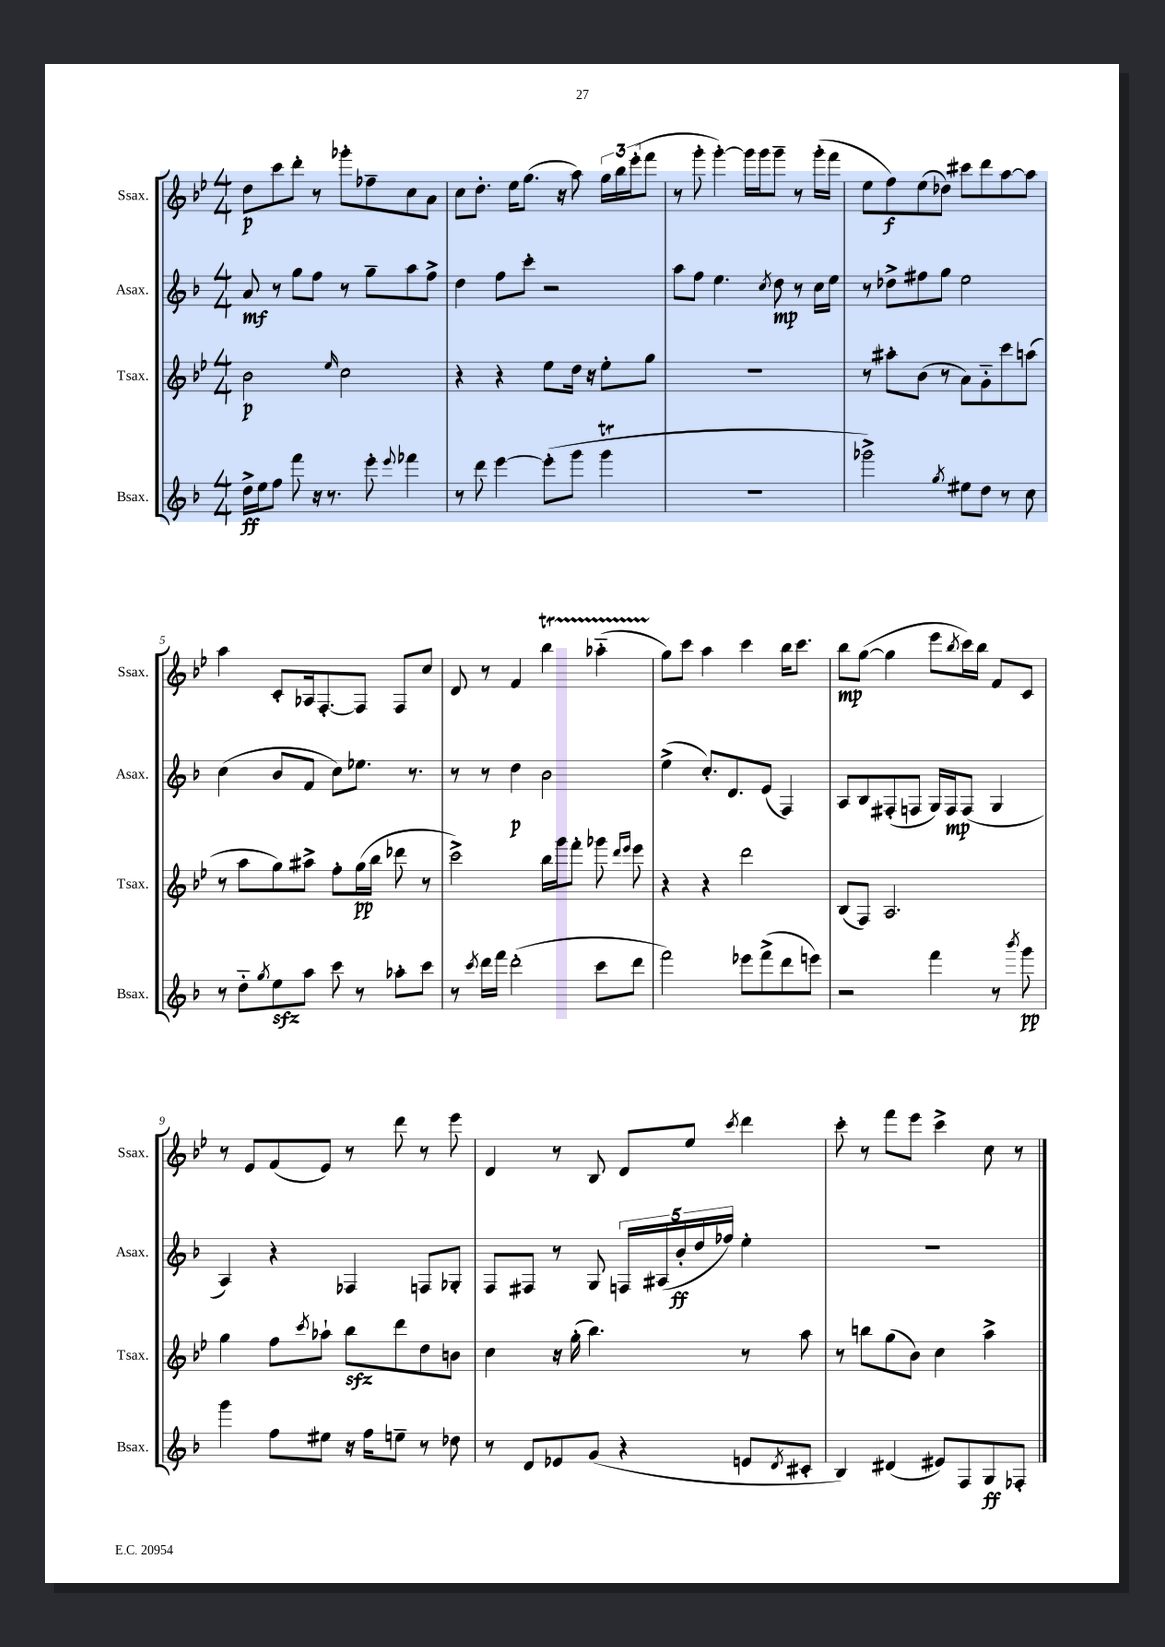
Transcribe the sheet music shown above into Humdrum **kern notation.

**kern	**dynam	**kern	**dynam	**kern	**dynam	**kern	**dynam
*part4	*part4	*part3	*part3	*part2	*part2	*part1	*part1
*staff4	*staff4	*staff3	*staff3	*staff2	*staff2	*staff1	*staff1
*I"Bsax.	*	*I"Tsax.	*	*I"Asax.	*	*I"Ssax.	*
*I'Bsax.	*	*I'Tsax.	*	*I'Asax.	*	*I'Ssax.	*
*clefG2	*	*clefG2	*	*clefG2	*	*clefG2	*
*k[b-]	*	*k[b-e-]	*	*k[b-]	*	*k[b-e-]	*
*M4/4	*	*M4/4	*	*M4/4	*	*M4/4	*
=1	=1	=1	=1	=1	=1	=1	=1
16dd^\LL	ff	2b-\	p	8a/	mf	8dd\L	p
16ee\J	.	.	.	.	.	.	.
8ff\J	.	.	.	8r	.	8ccc\	.
8fff\	.	.	.	8gg\L	.	8ddd'\J	.
16r	.	.	.	8ff\J	.	8r	.
8.r	.	.	.	.	.	.	.
.	.	16qqee-/	.	.	.	.	.
.	.	2cc\	.	8r	.	8ggg-X'\L	.
8eee'\	.	.	.	8gg~\L	.	8ff-X~\	.
8qqeee/	.	.	.	.	.	.	.
4fff-X\	.	.	.	8aa\	.	8cc\	.
.	.	.	.	8ff^\J	.	8a\J	.
=2	=2	=2	=2	=2	=2	=2	=2
8r	.	4r	.	4dd\	.	8cc\L	.
8ddd\	.	.	.	.	.	8.dd'\J	.
[4eee\	.	4r	.	8ff\L	.	.	.
.	.	.	.	.	.	16ee-\KL	.
.	.	.	.	8ccc'\J	.	(8.gg\J	.
(8eee'\L]	.	8ee-\L	.	2r	.	.	.
.	.	.	.	.	.	16r	.
8ggg\J	.	16dd\Jk	.	.	.	8aa\)	.
.	.	16r	.	.	.	.	.
4gggT\	.	8ee-'\L	.	.	.	24gg\LL	.
.	.	.	.	.	.	24bb-\	.
.	.	.	.	.	.	(24eee-'\J	.
.	.	8gg\J	.	.	.	8fff\J	.
=3	=3	=3	=3	=3	=3	=3	=3
1r	.	1r	.	8aa\L	.	8r	.
.	.	.	.	8ff\J	.	8ggg'\	.
.	.	.	.	4.ee\	.	[4ggg'\)	.
.	.	.	.	.	.	16ggg\LL]	.
.	.	.	.	.	.	16ggg\J	.
.	.	.	.	8qcc/	.	.	.
.	.	.	.	8dd\	mp	8ggg~\J	.
.	.	.	.	8r	.	8r	.
.	.	.	.	16cc\LL	.	(16ggg'\LL	.
.	.	.	.	16ee\JJ	.	16fff\JJ	.
=4	=4	=4	=4	=4	=4	=4	=4
2ggg-X^\)	.	8r	.	8r	.	8ee-\L	.
.	.	8aa#X'\L	.	8dd-X^\L	.	8ff\)	f
.	.	(8b-\J	.	8ff#X\	.	(8ee-\	.
.	.	8r	.	8gg\J	.	8dd-X\J)	.
8qgg/	.	.	.	.	.	.	.
8ee#X\L	.	8a\L)	.	2ee\	.	8ccc#X\L	.
8dd\J	.	8g\	.	.	.	8ddd\	.
8r	.	8ccc\	.	.	.	[8aa\	.
8cc\	.	(8aan\J	.	.	.	8aa\J]	.
!!LO:LB:g=z
=5	=5	=5	=5	=5	=5	=5	=5
8r	.	8r	.	(4cc\	.	4aa\	.
8dd\L	.	8aa\L	.	.	.	.	.
8qgg/	.	.	.	.	.	.	.
8eezz\	.	8gg\)	.	8b-/L	.	8c'/L	.
8aa\J	.	8aa#X^\J	.	8f/J	.	16A-X/k	.
.	.	.	.	.	.	[8.F'/	.
8ccc\	.	8ff'\L	.	8cc\L)	.	.	.
8r	.	(16gg\L	pp	8.ee-X\J	.	8F/J]	.
.	.	16bb-\JJ	.	.	.	.	.
8aa-X'\L	.	8ddd-X\	.	.	.	8F/L	.
.	.	.	.	8.r	.	.	.
8ccc\J	.	8r	.	.	.	8cc/J	.
=6	=6	=6	=6	=6	=6	=6	=6
8r	.	2ccc^\)	.	8r	.	8d/	.
8qccc/	.	.	.	.	.	.	.
16ddd\LL	.	.	.	8r	.	8r	.
16fff\JJ	.	.	.	.	.	.	.
(2ddd'\	.	.	.	4dd\	p	4f/	.
.	.	16bb-\LL	.	2b-\	.	4bb-T\	.
.	.	16ggg\J	.	.	.	.	.
.	.	8fff'\J	.	.	.	.	.
8ccc\L	.	8ggg-X\	.	.	.	(4aa-XTTT\	.
.	.	16qqddd/LL	.	.	.	.	.
.	.	16qqeee-/JJ	.	.	.	.	.
8ddd\J	.	8eee-\	.	.	.	.	.
=7	=7	=7	=7	=7	=7	=7	=7
2fff\)	.	4r	.	(4ee^\	.	8gg\L)	.
.	.	.	.	.	.	8ccc\J	.
.	.	4r	.	8.cc'/L)	.	4aa\	.
.	.	.	.	8.d/	.	.	.
8eee-X\L	.	2ddd\	.	.	.	4ccc\	.
(8fff^\	.	.	.	(8e/J	.	.	.
8ddd\	.	.	.	4F/)	.	16bb-\KL	.
.	.	.	.	.	.	8.ccc\J	.
8eeen\J)	.	.	.	.	.	.	.
=8	=8	=8	=8	=8	=8	=8	=8
2r	.	(8B-/L	.	8A/L	.	8bb-\L	mp
.	.	8F/J)	.	8B-/	.	([8gg\J	.
.	.	2.A/	.	(8F#X'/	.	4gg\]	.
.	.	.	.	8Fn/J	.	.	.
4fff\	.	.	.	16G/LL)	.	8eee-\L	.
.	.	.	.	16F/J	mp	.	.
.	.	.	.	.	.	8qbb-/	.
.	.	.	.	(8F/J	.	16ccc\L)	.
.	.	.	.	.	.	16bb-\JJ	.
8r	.	.	.	4G/	.	8f/L	.
8qbbb-/	.	.	.	.	.	.	.
8ggg\	pp	.	.	.	.	8c/J	.
!!LO:LB:g=z
=9	=9	=9	=9	=9	=9	=9	=9
4ggg\	.	4gg\	.	4A/)	.	8r	.
.	.	.	.	.	.	8e-/L	.
8ff\L	.	8ff\L	.	4r	.	(8f/	.
.	.	8qccc/	.	.	.	.	.
8ee#X\J	.	8aa-X`\J	.	.	.	8e-/J)	.
16r	.	8bb-zz\L	.	4F-X/	.	8r	.
16ff\KL	.	.	.	.	.	.	.
8een~\J	.	8ddd\	.	.	.	8ddd\	.
8r	.	8dd\	.	8Fn/L	.	8r	.
8dd-X\	.	8bn\J	.	8G-X'/J	.	8eee-\	.
=10	=10	=10	=10	=10	=10	=10	=10
8r	.	4cc\	.	8F/L	.	4d/	.
8d/L	.	.	.	8F#X/J	.	.	.
8e-X/	.	16r	.	8r	.	8r	.
.	.	(16gg'\	.	.	.	.	.
(8g/J	.	4.bb-\)	.	8G/	.	8B-/	.
4r	.	.	.	20Fn/LL	.	8d/L	.
.	.	.	.	(20A#X/	.	.	.
.	.	.	.	20b-'/	ff	.	.
.	.	.	.	.	.	8ee-/J	.
.	.	.	.	20dd/	.	.	.
.	.	.	.	20ff-X/JJ)	.	.	.
.	.	.	.	.	.	8qccc/	.
8en/L	.	8r	.	4ee'\	.	4ddd\	.
8qd/	.	.	.	.	.	.	.
8c#X'/J	.	8aa\	.	.	.	.	.
=11	=11	=11	=11	=11	=11	=11	=11
4B-/)	.	8r	.	1r	.	8ccc'\	.
.	.	8bbn\L	.	.	.	8r	.
(4d#X/	.	(8gg\	.	.	.	8fff\L	.
.	.	8b-\J)	.	.	.	8eee-\J	.
8e#X/L)	.	4cc\	.	.	.	4ccc^\	.
8F/	.	.	.	.	.	.	.
8G/	ff	4aa^\	.	.	.	8cc\	.
8F-X'/J	.	.	.	.	.	8r	.
==	==	==	==	==	==	==	==
*-	*-	*-	*-	*-	*-	*-	*-
